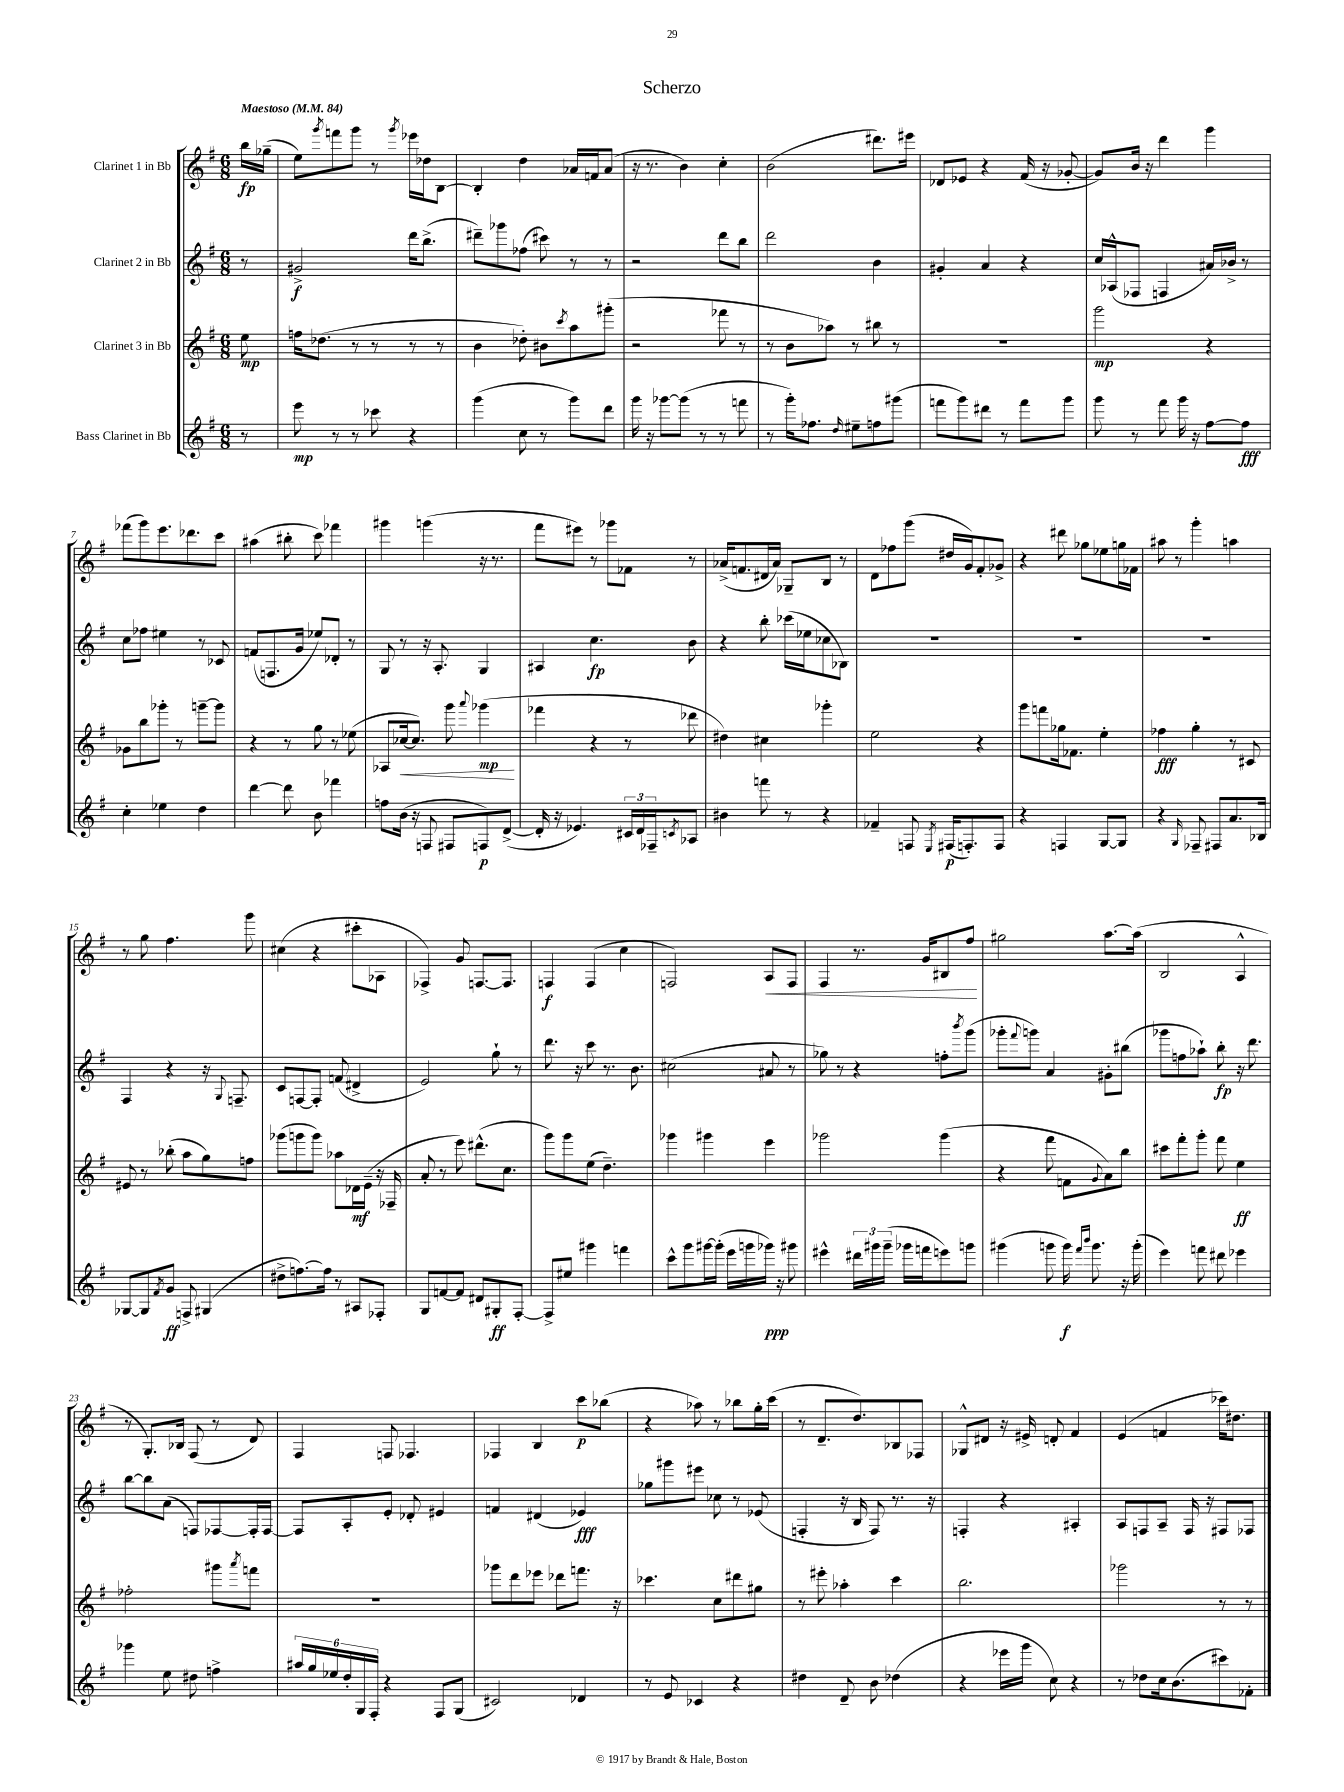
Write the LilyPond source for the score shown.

\header { title = "Scherzo" }
<<
\new StaffGroup <<
\new Staff = "s0" \with { instrumentName = "Clarinet 1 in Bb" } {
    \clef treble \key g \major \numericTimeSignature \time 6/8 \partial 8 \tempo "Maestoso" 4 = 84
    b''16\fp ges''16--( |
    e''8) \acciaccatura { g'''8 } f'''8 g'''8 r8 \acciaccatura { g'''8 } ees'''16 des''16 b8~ |
    b4-. d''4 aes'16 f'16 aes'8( |
    r16 r8. b'4) c''4-. |
    b'2( dis'''8.) eis'''16 |
    des'8 ees'8 r4 fis'16( r16 ges'8~-. |
    ges'8) b'16 r16 d'''4 g'''4 |
    fes'''8( g'''8) e'''8. des'''8. c'''8 |
    ais''4( bis''8-. c'''8) fes'''4 |
    gis'''4 g'''4( r16 r8. |
    fis'''8 eis'''8) r8 ges'''8 fes'8 r8 |
    aes'16->( f'8. dis'16 aes'16) ges8-- b8 r8 |
    d'8 fes''8 g'''8( dis''16 g'16) fis'8-. ges'8-> |
    r4 dis'''8 ges''8 ees''8 g''16 fes'16 |
    ais''8 r8 g'''4-. a''4 |
    r8 g''8 fis''4. g'''8 |
    cis''4( r4 cis'''8-. aes8 |
    fes4->) g'8 f8.~ f8. |
    f4\f f4( c''4 |
    f2) a8\< f8 |
    fis4 r8. g'16 bis8 fis''8\! |
    gis''2 a''8.~ a''16( |
    b2 a4-^ |
    r8 g8.-.) bes16 fis8( r8 d'8) |
    fis4 f8 fes4. |
    fes4 b4 c'''8\p bes''8( |
    r4 aes''8) r8 bes''8 g''16-. c'''16( |
    r8 d'8.-- d''8.) bes8 fes8 |
    ges8-^ dis'8 r16 eis'16-> d'8-. fis'4 |
    e'4( f'4 ces'''16) dis''8. \bar "|." |
}
\new Staff = "s1" \with { instrumentName = "Clarinet 2 in Bb" } {
    \clef treble \key g \major \numericTimeSignature \time 6/8 \partial 8
    r8 |
    gis'2->\f d'''16 b''8.->( |
    dis'''8--) ges'''8 fes''8( cis'''8) r8 r8 |
    r2 d'''8 b''8 |
    d'''2 b'4 |
    gis'4-. a'4 r4 |
    c''16 aes16-^( fes8 f4 ais'16) bes'16-> r8 |
    c''8 fes''8 eis''4 r8 ces'8 |
    f'8( f8. g'16 ees''8) des'8-. r8 |
    g8 r8 r16 a8.-. g4 |
    ais4 c''4.\fp b'8 |
    r4 b''8-. ces'''16( ees''16 ces''8 bes8) |
    R2. |
    R2. |
    R2. |
    fis4 r4 r16 \appoggiatura { g8 } f8.-- |
    c'8 f8~ f8-. f'8( dis'4-> |
    e'2) g''8-! r8 |
    d'''8. r16 c'''8 r8. b'8. |
    cis''2( ais'8 r8 |
    ges''8) r8 r4 f''8-. \acciaccatura { b'''8 } g'''8( |
    ges'''8-. \appoggiatura { fis'''8 } g'''8) a'4 gis'8-. bis''8( |
    ges'''8 f''8 aes''8-!) b''8-.\fp r16 d'''8. |
    b''8~ b''8 a'8( f8) fes8~ fes16-. fes16~ |
    fes8 a8-. e'8-. des'8-. eis'4 |
    f'4 dis'4( ees'4\fff) |
    ges''8 gis'''8 eis'''8 ces''8 r8 ees'8( |
    f4-. r16 b16 f8) r8. r16 |
    f4-. r4 ais4-. |
    a8 f8 a8-- f16 r16 fis8 fes8 \bar "|." |
}
\new Staff = "s2" \with { instrumentName = "Clarinet 3 in Bb" } {
    \clef treble \key g \major \numericTimeSignature \time 6/8 \partial 8
    e''8\mp |
    f''16 des''8.( r8 r8 r8 r8 |
    b'4 des''8-.) bis'8 \acciaccatura { c'''8 } a''8 gis'''8-.( |
    r2 fes'''8 r8 |
    r8 b'8 aes''8) r8 bis''8 r8 |
    R2. |
    g'''2\mp r4 |
    ges'8 b''8 ges'''8-. r8 g'''8~-- g'''8 |
    r4 r8 g''8 r8 ees''8( |
    aes8 ces''16~\< ces''8.) g'''8 \appoggiatura { a'''8 } ges'''4\mp\!( |
    fes'''4 r4 r8 des'''8 |
    dis''4) cis''4 ges'''4-. |
    e''2 r4 |
    g'''8 f'''8 ges''16 fes'8. e''4-. |
    fes''4\fff g''4-. r8 cis'8 |
    eis'8 r8 bes''8-.( a''8 g''8) f''8 |
    ges'''8( g'''8 g'''8) aes''8 des'16\mf e'16--( r16 fes16-- |
    a'8-. r8 e'''8) dis'''8.-^( c''8. |
    g'''8) g'''8 e''8( d''4.--) |
    ges'''4 gis'''4 e'''4 |
    ges'''2 ges'''4( |
    r4 fis'''8 f'8 \appoggiatura { g'8 } a'8) b''8 |
    cis'''8 fis'''8-. g'''8-. fis'''8 e''4\ff |
    fes''2-. gis'''8 \acciaccatura { a'''8 } f'''8 |
    R2. |
    ges'''8 d'''8 ees'''8 des'''8 f'''8. r16 |
    ces'''4. c''8 dis'''8 gis''8 |
    r8 eis'''8-. aes''4-. c'''4 |
    b''2. |
    ges'''2 r8 r8 \bar "|." |
}
\new Staff = "s3" \with { instrumentName = "Bass Clarinet in Bb" } {
    \clef treble \key g \major \numericTimeSignature \time 6/8 \partial 8
    r8 |
    e'''8\mp r8 r8 ces'''8 r4 |
    g'''4( c''8 r8 g'''8) d'''8 |
    g'''16 r16 ges'''8~ ges'''8( r8 r8 f'''8 |
    r8 g'''16-.) fes''8. \grace { d''16 } eis''8-- f''8 gis'''8( |
    f'''8 g'''8) dis'''8 r8 f'''8 g'''8 |
    g'''8 r8 fis'''8 g'''16 r16 fis''8~ fis''8\fff |
    c''4-. ees''4 d''4 |
    d'''4~ d'''8 b'8 fes'''4 |
    f''8 b'16( r16 f8 fis8 f8\p) d'8~->( |
    d'16-. r16 ees'4.) \tuplet 3/2 { cis'16 d'16 fes16-- } \acciaccatura { c'8 } aes8 |
    bis'4 f'''8 r8 r4 |
    fes'4-- f8 \acciaccatura { e8 } fis16\p( f8.-.) f8 |
    r4 f4 g8~ g8 |
    r4 \grace { g16 } fes8-- fis8 a'8. bes16 |
    ges8~ ges8 \acciaccatura { fis'8 } g'8\ff f8-> gis4( |
    dis''8-> f''8.~) f''16 r8 ais8 fes8-. |
    g8 f'8~ f'8 dis'8 gis8-.\ff fis8~-. |
    fis8-> eis''8 gis'''4 f'''4 |
    c'''8-^ g'''8 gis'''16~ gis'''16-.( e'''16 g'''16 ges'''16\ppp) r16 gis'''8 |
    eis'''4-^ \tuplet 3/2 { dis'''16 gis'''16 gis'''16--( } ges'''16 f'''16 e'''8) g'''8 |
    gis'''4( g'''8 g'''16\f) \grace { fis'''16 b'''16 } g'''8. r16 g'''16-.( |
    e'''4) f'''8 dis'''8 ees'''4 |
    ges'''4 e''8 dis''8 f''4-> |
    \tuplet 6/4 { ais''16 g''16 ees''16 d''16-. g16 fis16-. } r4 fis8 g8( |
    cis'2) des'4 |
    r8 e'8 ces'4 r4 |
    dis''4 d'8-- b'8 des''4( |
    r4 ees'''16 g'''16 c''8) r4 |
    r8 des''8 c''16 b'8.( cis'''8) fes'8-. \bar "|." |
}
>>
>>
